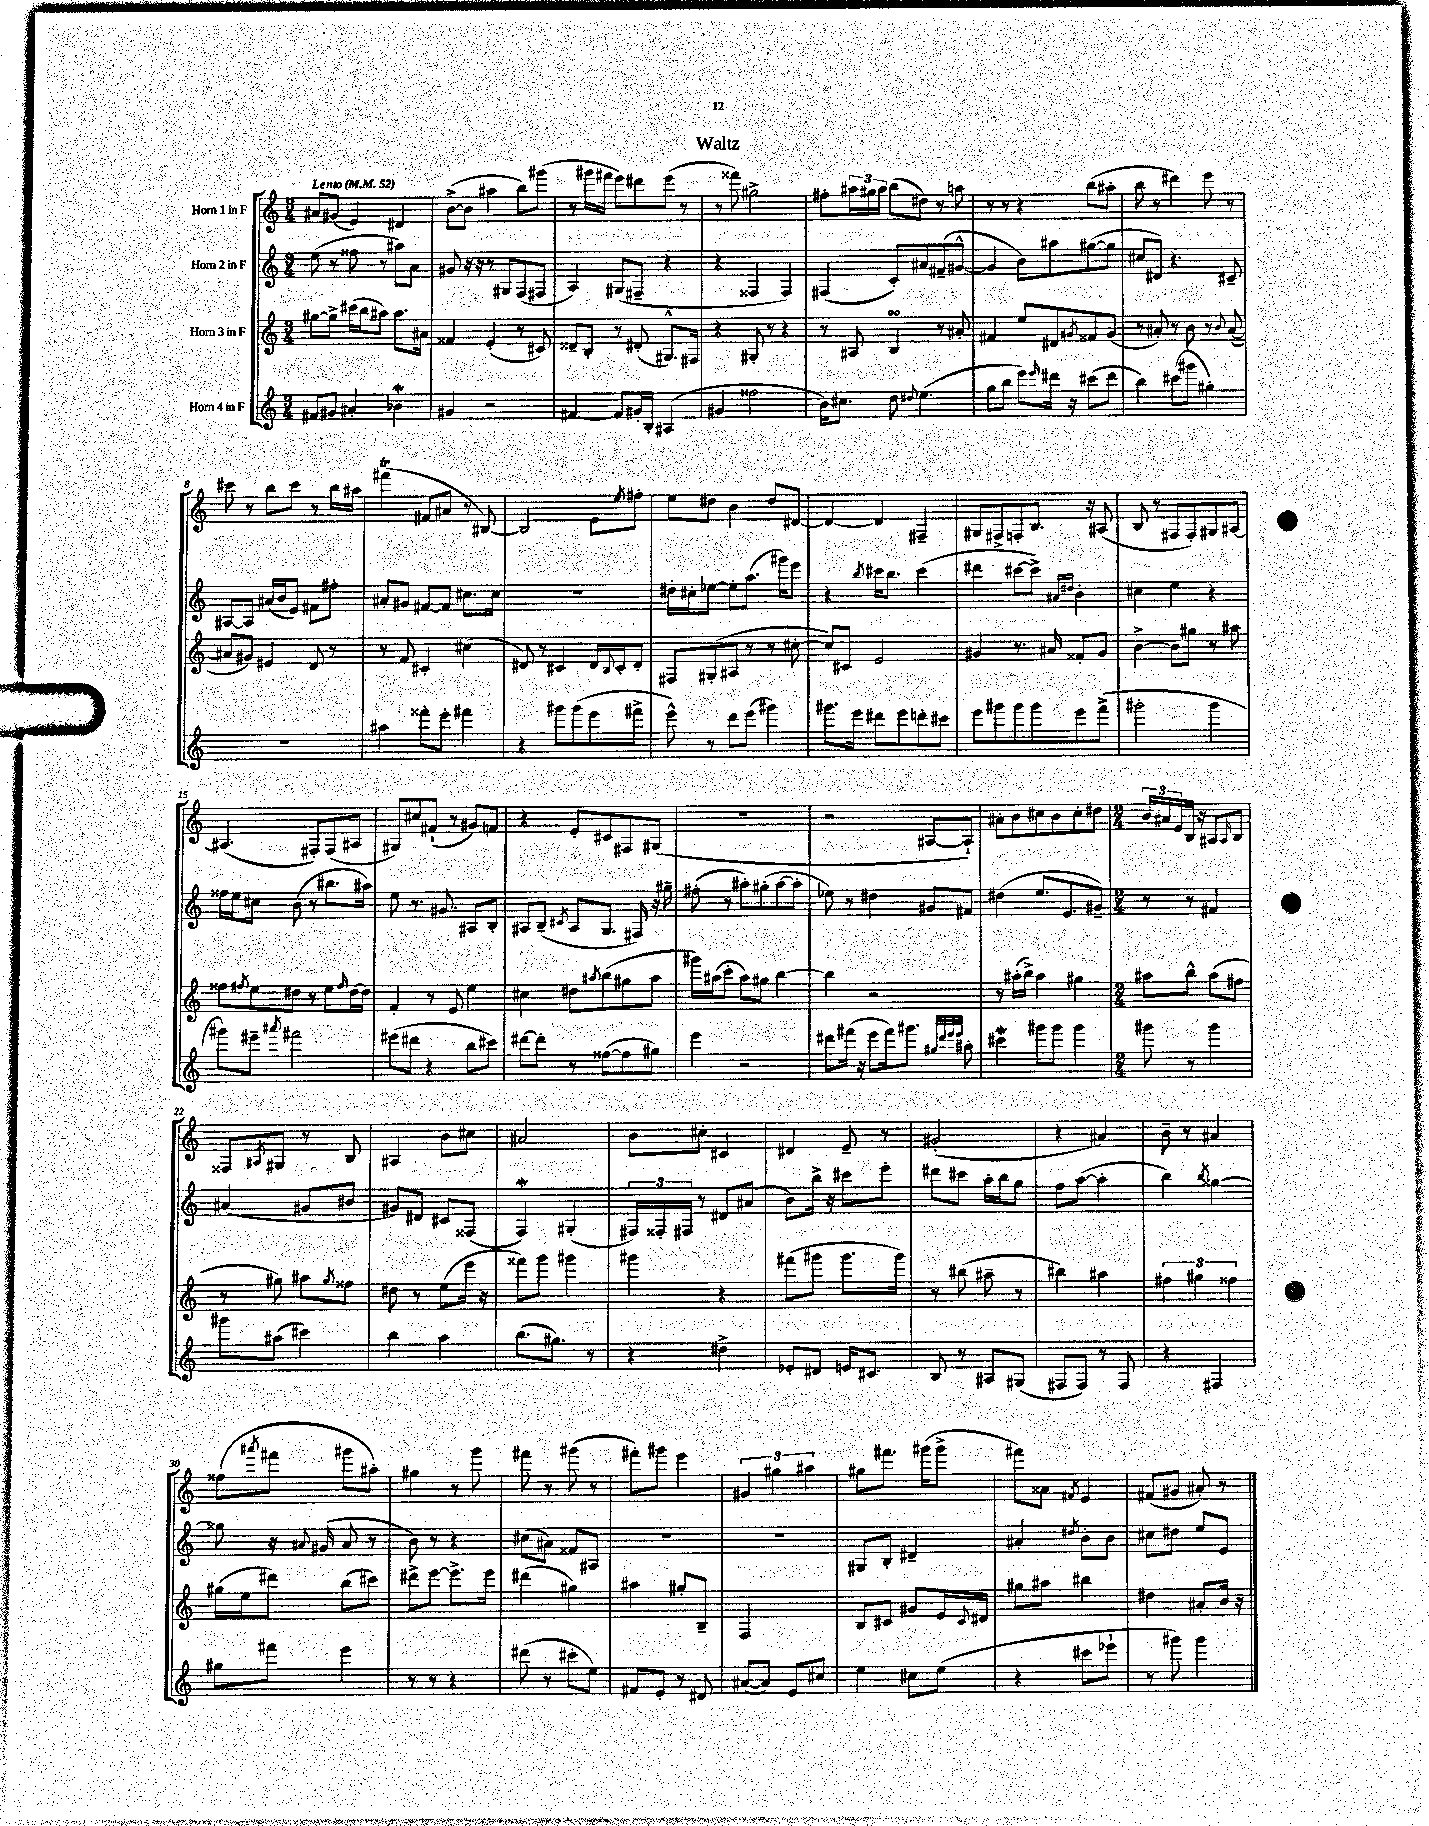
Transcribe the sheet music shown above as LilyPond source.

\header { title = "Waltz" }
<<
\new StaffGroup <<
\new Staff = "s0" \with { instrumentName = "Horn 1 in F" } {
    \clef treble \key c \major \numericTimeSignature \time 3/4 \tempo "Lento" 4 = 52
    ais'8 gis'8( e'4) dis'4 |
    b'8~->( b'8 ais''4 b''8) gis'''8( |
    r8 gis'''16 fis'''16 e'''8) dis'''8 e'''8( r8 |
    r8 fisis'''8) gis''2-> |
    fis''8-. \tuplet 3/2 { ais''16 gis''16 ais''16 } b''8( dis''8) r8 a''8 |
    r8 r8 r4 b''8( ais''8-. |
    b''8 r8 dis'''4) e'''8 r8 |
    cis'''8 r8 b''8 cis'''8 r8 b''16 ais''16 |
    fis'''4\trill( fis'8 ais'8 r8 bis8~) |
    bis2 e'8 \acciaccatura { e''8 } fis''8-. |
    e''8 dis''8 b'4 dis''8 dis'8~ |
    dis'4~ dis'4 fis4-- |
    gis8 fis8-> f8-. b8. r16 ais8( |
    b8 r8 fis8 fis8-.) gis8 ais8~ |
    ais4.( fis8-.) fis8( ais8 |
    gis8) cis''8 fis'8-!( r8 gis'8) f'8 |
    r4 e'8-. cis'8 fis8 gis8( |
    R2. |
    r2 ais8~ ais8-!) |
    ais'8-. b'8 cis''8 b'8 cis''8-. dis''8 |
    \numericTimeSignature \time 2/4 \tuplet 3/2 { b'16 ais'16 e'16 } b16 r16 ais8 \grace { ais16 } b8 |
    fisis8 \acciaccatura { ais8 } gis8 r8 b8 |
    ais4 b'8 cis''8 |
    ais'2 |
    b'8 cis''8-. cis'4 |
    dis'4 e'8-- r8 |
    gis'2-.( |
    r4 ais'4) |
    b'8-- r8 ais'4 |
    fisis''8( \acciaccatura { ais'''8 } fis'''8 gis'''8 ais''8-.) |
    gis''4 r8 g'''8 |
    fis'''8 r8 gis'''8( r8 |
    fis'''8-.) gis'''8 e'''4 |
    \tuplet 3/2 { gis'4 gis''4 ais''4 } |
    gis''8 fis'''8. gis'''16( gis'''8-> |
    fis'''8) aisis'8 \acciaccatura { fis'8 } e'4 |
    fis'8( gis'8 ais'8-.) r8 \bar "|." |
}
\new Staff = "s1" \with { instrumentName = "Horn 2 in F" } {
    \clef treble \key c \major \numericTimeSignature \time 3/4
    e''8( r8 fisis''8 r8 ais''8) a'8 |
    gis'8 r16 r16 r8 gis8 f8( fis8 |
    a4) gis8( fis8-- r4 |
    r4 fisis4 fisis4) |
    fis4( c'8-.) ais'8 fis'8--( gis'8~-^ |
    gis'4 b'8) ais''8 gis''8~( gis''8 |
    cis''8 dis'8) r4. cis'8-- |
    ais8~ ais8 ais'16( b'16 e'8) fis'8 fis''8-. |
    ais'8-. gis'8 fis'8~ fis'8 cis''8. cis''16 |
    R2. |
    dis''16-. cis''16-. ees''8~ ees''8-. a''8.( gis'''16) e'''8 |
    r4 \acciaccatura { b''8 } cis'''16 b''8. cis'''4( |
    dis'''4 cis'''8~ cis'''8->) \grace { ais'16 dis''16 } b'4-. |
    cis''4 e''4 r4 |
    fisis''16 e''16 cis''8 b'8( r8 bis''8. ais''16) |
    e''8 r8. gis'8. ais8 b8-. |
    ais8 b8--( \acciaccatura { cis'8 } ais8 g8. fis16) r16 gis''16-- |
    fis''8-.( r8 ais''8-.) gis''8-.( ais''8~ ais''8-. |
    ees''8) r8 dis''4 gis'8 fis'8 |
    dis''4( e''8. e'8. gis'8--) |
    \numericTimeSignature \time 2/4 r8 r8 fis'4 |
    ais'4( gis'8 bis'8 |
    gis'8) dis'8 cis'8 fisis8( |
    f4\mordent) gis4-.( |
    \tuplet 3/2 { fis16) fisis16-. fis16 } r8 dis'8 ais'8( |
    b'8) b''16-> r16 cis'''8 e'''8-. |
    dis'''8 cis'''8 a''16-. b''16 g''8 |
    f''8 a''8~( a''4-. |
    b''4) \acciaccatura { b''8 } gisis''4~ |
    gisis''8 r16 \appoggiatura { ais'8 } gis'16( ais'8 r8 |
    b'8) r8 r4 |
    cis''8( ais'8) fisis'8 ais8 |
    R2 |
    R2 |
    gis8 b8-. dis'4-- |
    ais'4-. \acciaccatura { dis''8 } b'8-. b'8 |
    cis''8 dis''8 e''8 e'8 \bar "|." |
}
\new Staff = "s2" \with { instrumentName = "Horn 3 in F" } {
    \clef treble \key c \major \numericTimeSignature \time 3/4
    gis''8~ gis''8-> cis'''16( b''16 ais''8) ais''8. ais'16 |
    fisis'4 e'4-.( r8 cis'8) |
    disis'8-- b8-. r8 dis'8-.( gis8.-^) fis16 |
    r4 gis8-. r8 r4 |
    r8 ais8 b4\turn r8 ais'8-. |
    fis'4 e''8 dis'8 \acciaccatura { gis'8 } fisis'8 gis'8( |
    r8 ais'8-.) r8 b'8 r8 \appoggiatura { b'8 } ais'8~( |
    ais'8 gis'8) eis'4 d'8 r8 |
    r8 f'8 cis'4-. cis''4( |
    dis'8) r8 cis'4 dis'16 \appoggiatura { b8 } cis'16-. dis'8-. |
    fis8 gis8-.( ais8 r8 r8 cis''8~-. |
    cis''8) cis'8 e'2 |
    gis'4 r8. ais'16 fisis'8-. gis'8 |
    b'4~-> b'8 gis''8 r8 ais''8 |
    fisis''8 \acciaccatura { fis''8 } e''8 dis''8 r8 e''8 \grace { fis''16 } dis''16~ dis''16 |
    f'4-. r8 e'8 e''4 |
    cis''4 dis''8 \acciaccatura { ais''8 } b''8( gis''8 ais''8 |
    gis'''16) ais''16( c'''8-. ais''8) gis''8 b''4~ |
    b''4 r2 |
    r8 ais''16-.( b''16->) ais''4 gis''4 |
    \numericTimeSignature \time 2/4 ais''8 b''8-^ ais''8( fis''8 |
    r8 gis''8) ais''8 \acciaccatura { gis''8 } fisis''8 |
    dis''8 r8 e''8( e'''16 r16 |
    fisis'''8) g'''8 gis'''4 |
    gis'''4 r4 |
    fis'''8( gis'''8 gis'''8. gis'''16) |
    r8 bis''8( ais''8-- r8 |
    bis''4) ais''4 |
    \tuplet 3/2 { fis''4 gis''4 fisis''4 } |
    gis''16( e''16 dis'''8) b''8( cis'''8) |
    dis'''8-> e'''8~ e'''8.-> e'''16 |
    dis'''4( gis''4) |
    ais''4 gis''8-. b8-- |
    f2 |
    b8 cis'8 gis'8 e'16 \appoggiatura { cis'8 } dis'16 |
    gis''8 ais''8 bis''4 |
    dis''4 ais'8-. b'16 r16 \bar "|." |
}
\new Staff = "s3" \with { instrumentName = "Horn 4 in F" } {
    \clef treble \key c \major \numericTimeSignature \time 3/4
    fis'8 gis'8 ais'4-. bes'4\mordent |
    gis'4 r2 |
    fis'4~ fis'8 gis'16-. b16-. ais4( |
    gis'4 fisis''2 |
    b'16) cis''8. d''8 \appoggiatura { dis''8 } e''4.( |
    g''8 b''8 e'''8) \grace { e'''16 } dis'''16 r16 cis'''8( dis'''8 |
    b''4) cis'''8( gis'''8 gis''4-.) |
    R2. |
    ais''4 fisis'''8-. e'''8-. fis'''4 |
    r4 gis'''8 gis'''8( e'''8 fis'''8-> |
    e'''8-^) r8 d'''8 e'''8( gis'''4) |
    gis'''8. e'''16 dis'''8 e'''8 d'''8-. cis'''8 |
    e'''8 gis'''8 gis'''8 gis'''8 e'''8 f'''8->( |
    gis'''2-. gis'''4 |
    gis'''8) eis'''8-- \acciaccatura { ais'''8 } fis'''2 |
    eis'''8( dis'''8 r4 b''8 cis'''8) |
    dis'''8~ dis'''8-. r8 fisis''8~( fisis''8 gis''8) |
    e'''4 r2 |
    dis'''8 fis'''16( r16 e'''8 fis'''16) gis'''8. \grace { gis''32 dis'''32 e'''32 e'''32 } ais''8-. |
    cis'''4\mordent gis'''8 gis'''8 gis'''4 |
    \numericTimeSignature \time 2/4 gis'''8 r8 gis'''4 |
    gis'''8 ais''8( cis'''4) |
    b''4 a''4 |
    b''8.( gis''8.) r8 |
    r4 dis''4-> |
    ees'8-. dis'8 e'16 cis'8. |
    b8 r8 ais8 gis8( |
    fis8 fis8) r8 fis8 |
    r4 fis4 |
    gis''8 fis'''8 e'''4 |
    r8 r8 r4 |
    dis'''8( r8 cis'''8-. e''8) |
    fis'8 e'8-. r8 dis'8 |
    ais'8~( ais'8) e'8 cis''8 |
    e''4 cis''8 e''8( |
    r4 cis'''8 ees'''8-! |
    r8 gis'''8) gis'''4 \bar "|." |
}
>>
>>
